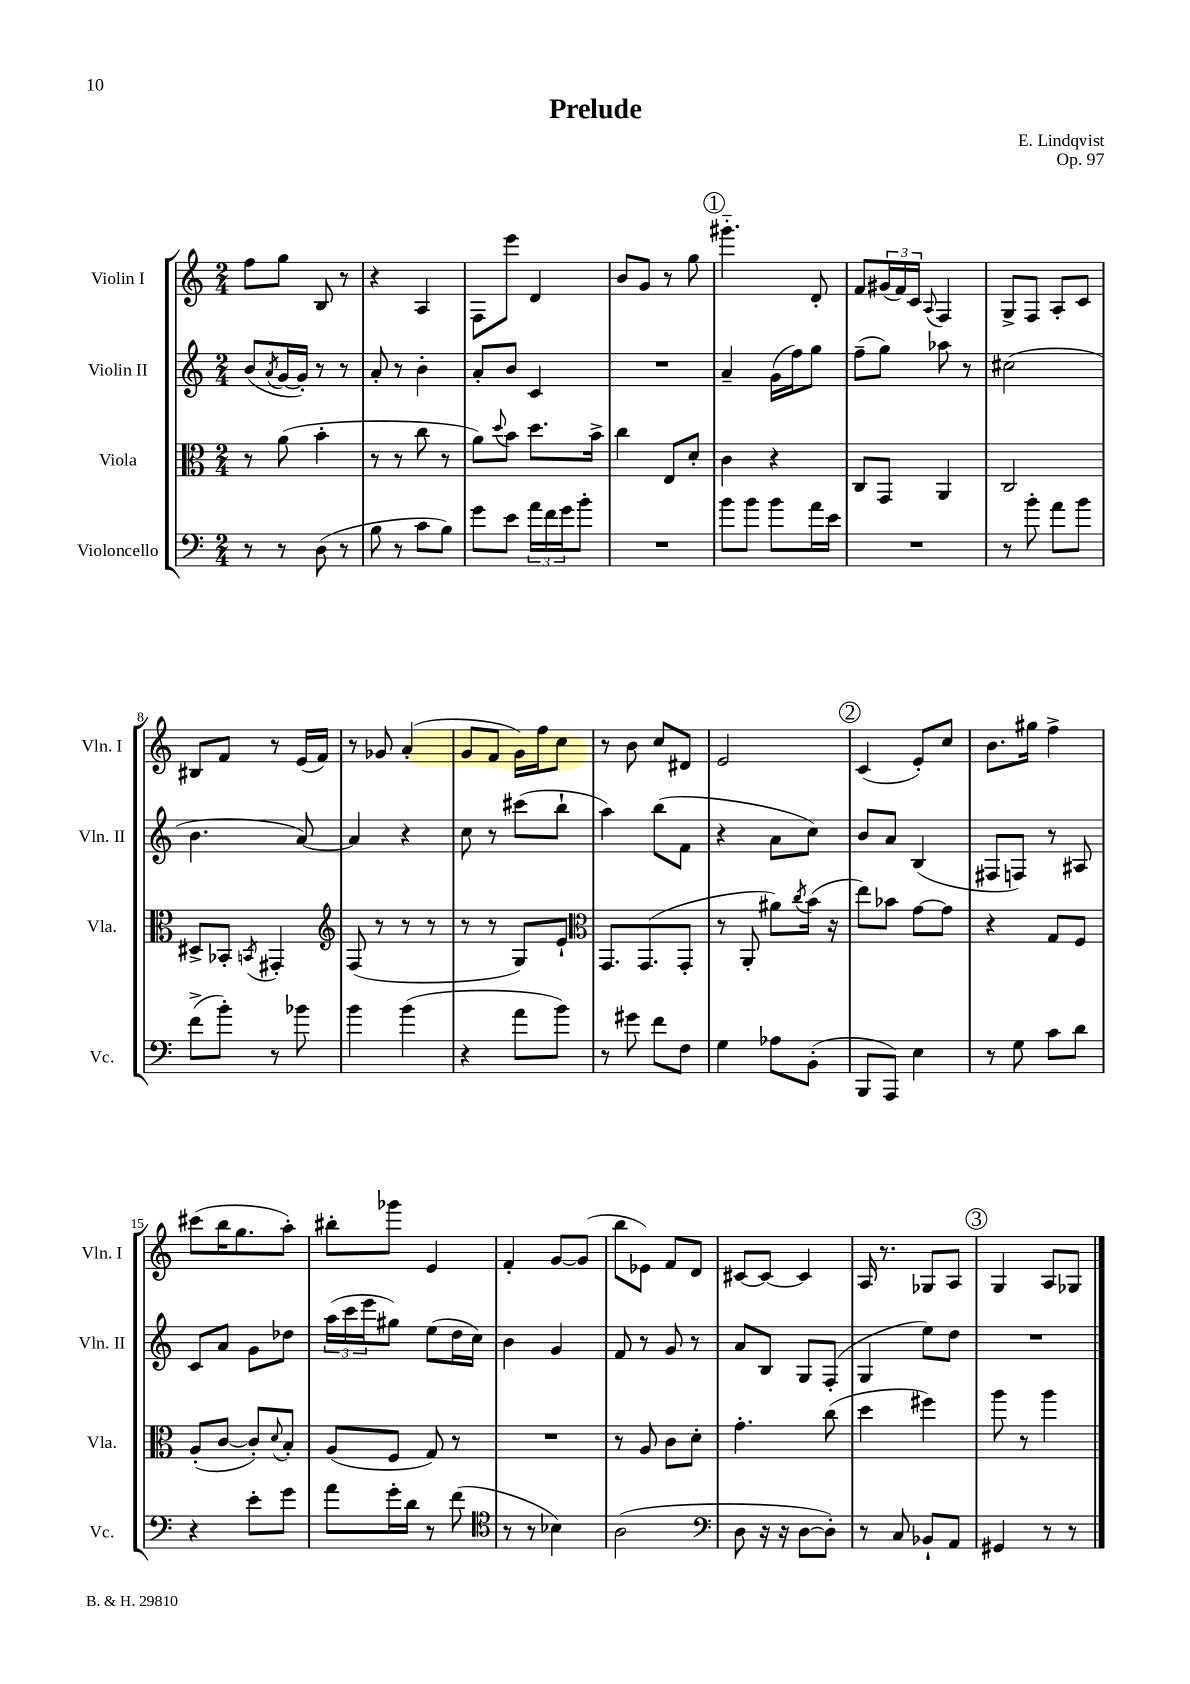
\header { title = "Prelude" composer = "E. Lindqvist" opus = "Op. 97" }
<<
\new StaffGroup <<
\new Staff = "s0" \with { instrumentName = "Violin I" shortInstrumentName = "Vln. I" } {
    \clef treble \key c \major \numericTimeSignature \time 2/4
    f''8 g''8 b8 r8 |
    r4 a4 |
    f8 e'''8 d'4 |
    b'8 g'8 r8 g''8 |
    \mark \markup { \circle "1" } gis'''4.-_ d'8-. |
    f'8 \tuplet 3/2 { gis'16( f'16) c'16 } \appoggiatura { a8 } f4 |
    g8-> f8 a8-. c'8 |
    bis8 f'8 r8 e'16( f'16) |
    r8 ges'8 a'4-.( |
    g'8 f'8 g'16) f''16 c''8 |
    r8 b'8 c''8 dis'8 |
    e'2 |
    \mark \markup { \circle "2" } c'4( e'8-.) c''8 |
    b'8. gis''16 f''4-> |
    cis'''8( b''16 g''8. a''8-.) |
    bis''8-. ges'''8 e'4 |
    f'4-. g'8~ g'8( |
    b''8 ees'8) f'8 d'8 |
    cis'8~ cis'8~ cis'4 |
    a16 r8. ges8 a8 |
    \mark \markup { \circle "3" } g4 a8 ges8 \bar "|." |
}
\new Staff = "s1" \with { instrumentName = "Violin II" shortInstrumentName = "Vln. II" } {
    \clef treble \key c \major \numericTimeSignature \time 2/4
    b'8( \acciaccatura { a'8 } g'16~ g'16-.) r8 r8 |
    a'8-. r8 b'4-. |
    a'8-. b'8 c'4 |
    R2 |
    \mark \markup { \circle "1" } a'4-- g'16( f''16) g''8 |
    f''8--( g''8) aes''8 r8 |
    cis''2( |
    b'4. a'8~) |
    a'4 r4 |
    c''8 r8 cis'''8( b''8-! |
    a''4) b''8( f'8 |
    r4 a'8 c''8) |
    \mark \markup { \circle "2" } b'8 a'8 b4( |
    fis8 f8) r8 ais8 |
    c'8 a'8 g'8 des''8 |
    \tuplet 3/2 { a''16( c'''16 e'''16 } gis''8) e''8( d''16 c''16) |
    b'4 g'4 |
    f'8 r8 g'8 r8 |
    a'8 b8 g8 f8-.( |
    g4 e''8) d''8 |
    \mark \markup { \circle "3" } R2 \bar "|." |
}
\new Staff = "s2" \with { instrumentName = "Viola" shortInstrumentName = "Vla." } {
    \clef alto \key c \major \numericTimeSignature \time 2/4
    r8 a'8( b'4-. |
    r8 r8 c''8 r8 |
    a'8) \appoggiatura { d''8 } b'8 d''8. b'16-> |
    c''4 e8 d'8-. |
    \mark \markup { \circle "1" } c'4 r4 |
    c8 g,8 a,4 |
    c2 |
    dis8-> bes,8-. \acciaccatura { b,8 } gis,4-. |
    \clef treble f8( r8 r8 r8 |
    r8 r8 g8) e'8-! |
    \clef alto g,8. g,8.( g,8-. |
    r8 a,8-. ais'8) \acciaccatura { c''8 } b'16( r16 |
    \mark \markup { \circle "2" } e''8) bes'8 g'8~ g'8 |
    r4 g8 f8 |
    a8-.( c'8~ c'8-.) \appoggiatura { d'8 } b8-. |
    a8( f8 g8) r8 |
    R2 |
    r8 a8 c'8 d'8-. |
    g'4.-. c''8( |
    d''4 fis''4) |
    \mark \markup { \circle "3" } a''8 r8 a''4 \bar "|." |
}
\new Staff = "s3" \with { instrumentName = "Violoncello" shortInstrumentName = "Vc." } {
    \clef bass \key c \major \numericTimeSignature \time 2/4
    r8 r8 d8( r8 |
    b8 r8 c'8 b8) |
    g'8 e'8 \tuplet 3/2 { a'16 f'16 g'16 } b'8-. |
    R2 |
    \mark \markup { \circle "1" } b'8 b'8 b'8 a'16 e'16 |
    R2 |
    r8 b'8-. a'8 b'8 |
    f'8->( b'8-.) r8 bes'8 |
    b'4 b'4( |
    r4 a'8 b'8) |
    r8 gis'8 f'8 f8 |
    g4 aes8 b,8-.( |
    \mark \markup { \circle "2" } b,,8 a,,8) e4 |
    r8 g8 c'8 d'8 |
    r4 e'8-. g'8 |
    a'8 g'16-. d'16 r8 f'8( |
    \clef tenor r8 r8 bes4) |
    a2( |
    \clef bass d8 r16 r16 d8~ d8-.) |
    r8 c8 bes,8-! a,8 |
    \mark \markup { \circle "3" } gis,4 r8 r8 \bar "|." |
}
>>
>>
